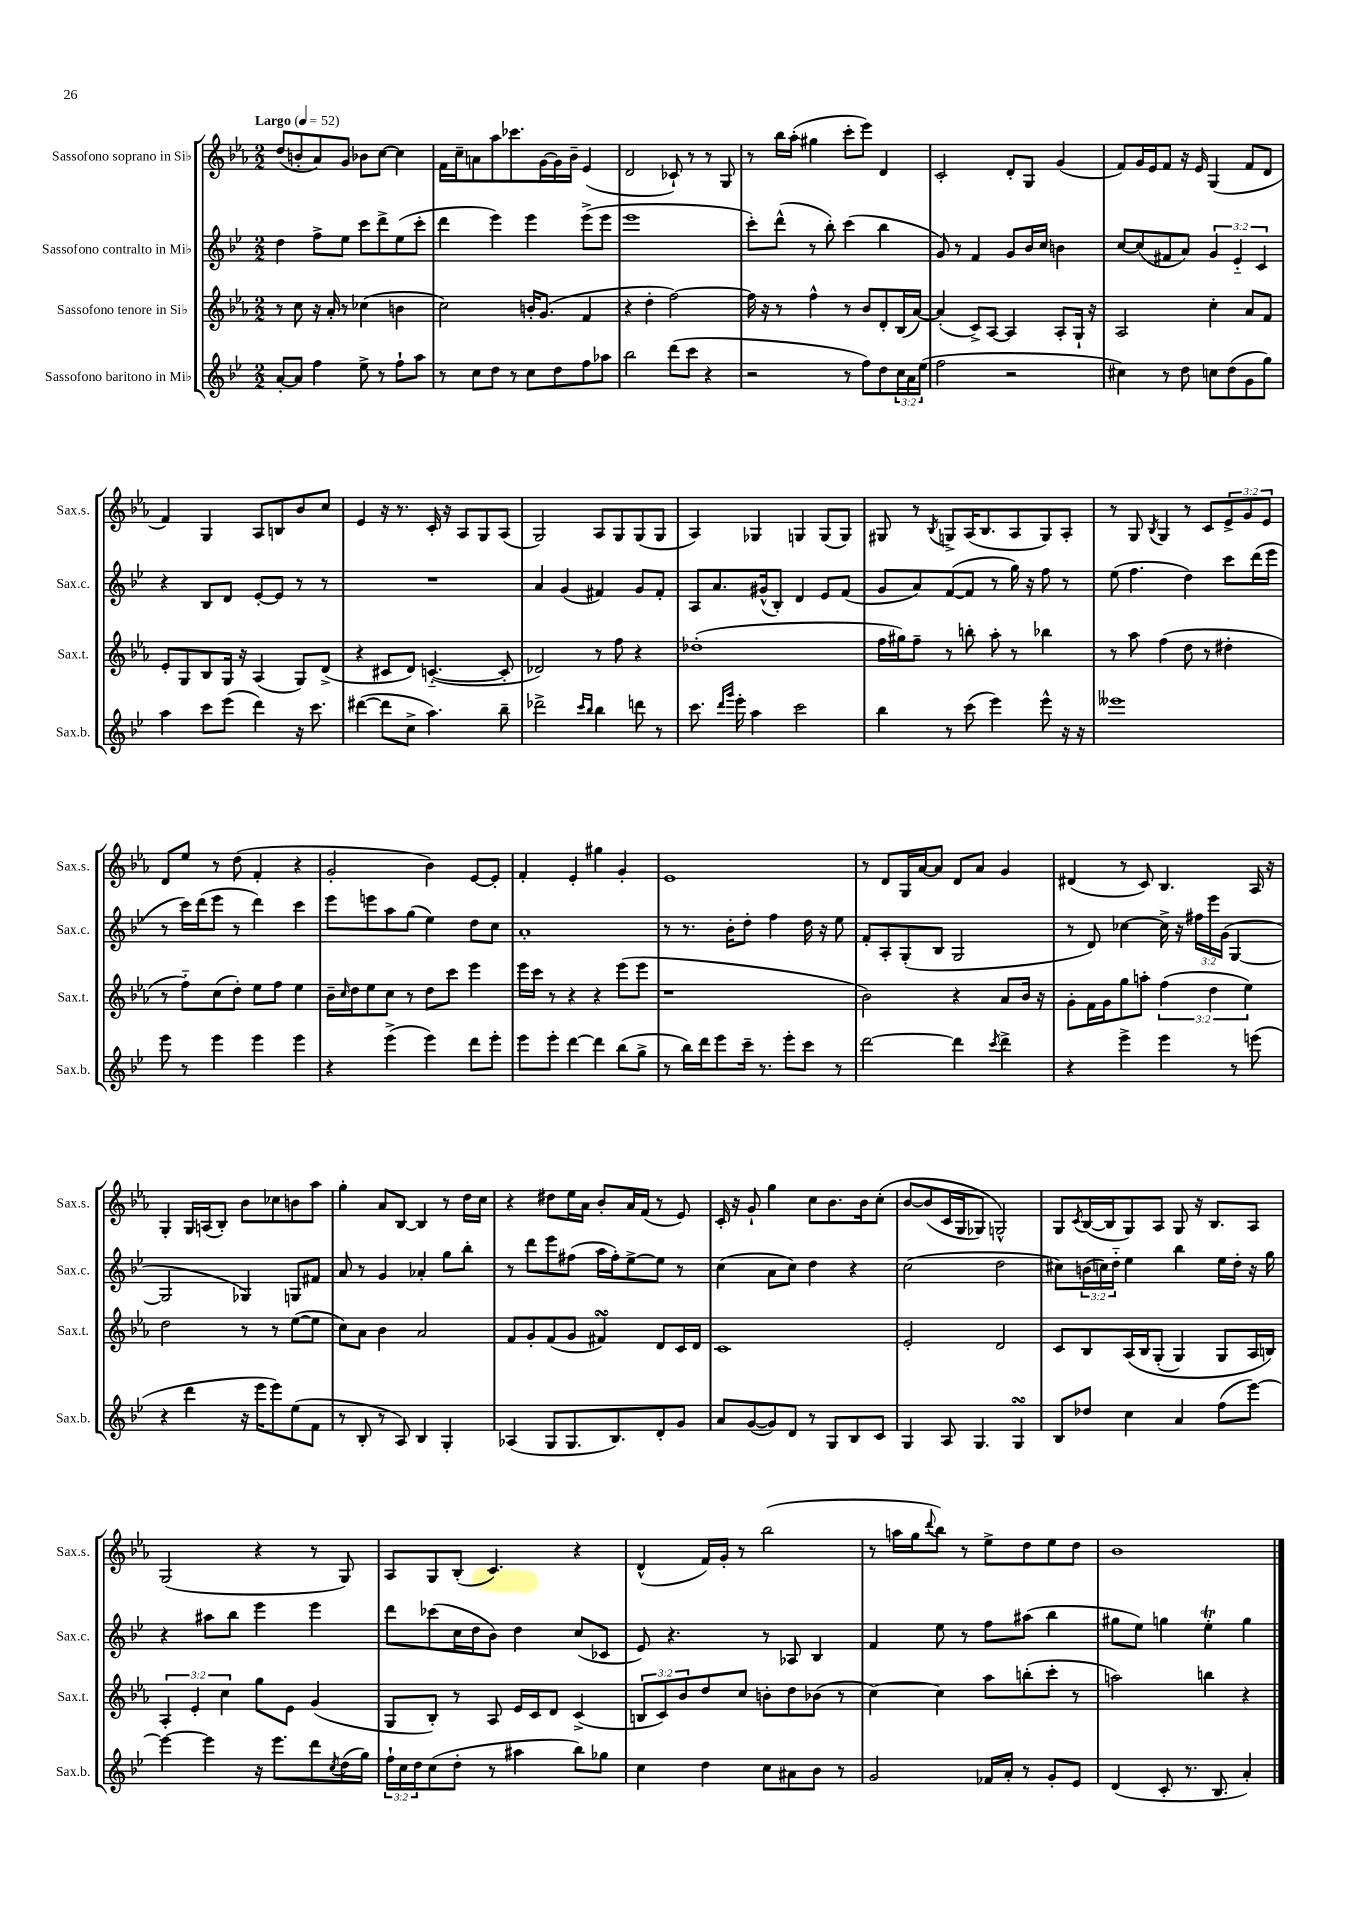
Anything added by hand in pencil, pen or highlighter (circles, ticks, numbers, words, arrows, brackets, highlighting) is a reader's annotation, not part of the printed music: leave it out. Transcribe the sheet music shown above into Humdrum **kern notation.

**kern	**kern	**kern	**kern
*staff4	*staff3	*staff2	*staff1
*clefG2	*clefG2	*clefG2	*clefG2
*k[b-e-]	*k[b-e-a-]	*k[b-e-]	*k[b-e-a-]
*M2/2	*M2/2	*M2/2	*M2/2
*MM52	*MM52	*MM52	*MM52
[8a'	8r	4dd	(8dd
8a]	8cc	.	8b'
4ff	16r	8ff^	8a-)
.	16a-'	.	.
.	8r	8ee-	8g
8ee-^	(4cc-	8ccc	8b-
8r	.	8ddd^	[8cc
8ff`	4b	(8ee-	4cc]
8aa	.	8ccc'	.
=	=	=	=
8r	2cc)	4ddd	16f
.	.	.	16cc~
8cc	.	.	8a
8dd	.	4eee-)	8aa-
8r	.	.	8.ccc-
8cc	16b'	4eee-	.
.	(8.g	.	[16g
8dd	.	.	16g]
.	.	.	16b-~
8ff	4f	(8eee-^	(4e-
8aa-	.	8eee-	.
=	=	=	=
2bb-	4r	1eee-	2d
.	4dd'	.	.
(8ddd	[2ff)	.	8c-`)
8ccc	.	.	8r
4r	.	.	8r
.	.	.	8G
=	=	=	=
2r	16ff]	8ccc')	8r
.	16r	.	.
.	8r	(8ddd^^	16bb-
.	.	.	(16aa-'
.	4ff^^	8r	4gg#
.	.	8bb-')	.
8r	8r	(4ccc	8ccc'
8ff)	8b-	.	8eee-)
8dd	8d'	4bb-	4d
24cc	(16B-	.	.
24a	.	.	.
.	[16a-)	.	.
(24ee-	.	.	.
=	=	=	=
2ff	(4a-']	8g)	2c'
.	.	8r	.
.	8c^)	4f	.
.	[8A-	.	.
2r	4A-]	8g	8d'
.	.	16b-	8G
.	.	16cc	.
.	8A-'	4b	(4g
.	16G`	.	.
.	16r	.	.
=	=	=	=
4cc#)	2A-	[8cc	8f)
.	.	(8cc]	16g
.	.	.	16e-
8r	.	8f#	8f
8dd	.	8a)	16r
.	.	.	16e-
8cc	4cc'	6g	(4G
(8dd	.	.	.
.	.	6e-'~	.
8g	8a-	.	8f
.	.	6c	.
8gg)	8f	.	8d
=	=	=	=
4aa	8e-'	4r	4f)
.	8G	.	.
8ccc	8B-	8B-	4G
(8eee-	16G	8d	.
.	16r	.	.
4ddd)	(4A-	[8e-'	8A-
.	.	8e-]	8B
16r	8G)	8r	8b-
8.ccc	.	.	.
.	(8d^	8r	8cc
=	=	=	=
([4ddd#	4r	1r	4e-
8ddd#]	8c#	.	16r
.	.	.	8.r
8cc^	8d)	.	.
4.aa)	([4.c'~	.	16c'
.	.	.	16r
.	.	.	8A-
.	.	.	8G
8bb-~	8c']	.	(8A-
=	=	=	=
2ddd-^	2d-)	4a	2G)
.	.	(4g	.
16qqccc	.	.	.
16qqbb-	.	.	.
4bb-	8r	4f#)	8A-
.	8ff	.	8G
8ddd	4r	8g	(8G
8r	.	8f#'	8G
=	=	=	=
8.ccc	(1dd-'	8A	4A-)
.	.	8.a	.
16qqddd	.	.	.
16qqggg	.	.	.
16eee-'	.	.	.
4aa	.	.	4G-
.	.	(16g#^^	.
.	.	8B-')	.
2ccc	.	4d	4G
.	.	8e-	(8G
.	.	(8f	8G)
=	=	=	=
4bb-	16ff	8g	8G#
.	16gg#)	.	.
.	8ff~	8a)	8r
.	.	.	8qB-
8r	8r	([8f	8G^
(8ccc	8bb'	8f]	(16A-
.	.	.	8.B-
4eee-)	8aa-'	8r	.
.	8r	16gg)	8A-
.	.	16r	.
8eee-^^	4bb-	8ff	8G)
16r	.	8r	8A-'
16r	.	.	.
=	=	=	=
1eee--	8r	(8ee-	8r
.	8aa-	4.ff	8G
.	.	.	8qB-
.	(4ff	.	4G
.	8dd	4dd)	8r
.	8r	.	8c
.	4dd#'	8ccc	12e-^
.	.	.	12g
.	.	(16ddd	.
.	.	.	12e-
.	.	16eee-	.
=	=	=	=
8eee-	8r	8r	8d
8r	8ff'~)	16ccc)	8ee-
.	.	(16ddd	.
4eee-	(8cc	8eee-	8r
.	8dd')	8r	(8dd
4eee-	8ee-	4ddd)	4f'
.	8ff	.	.
4eee-	4ee-	4ccc	4r
=	=	=	=
4r	16b-~	8eee-	2g'
.	16qqcc	.	.
.	16dd	.	.
.	8ee-	8eee	.
(4eee-^	8cc	8aa	.
.	8r	(8gg	.
4eee-)	8dd	4ee-)	4b-)
.	8ccc	.	.
8ddd	4eee-	8dd	[8e-
8eee-'	.	8cc	8e-']
=	=	=	=
8eee-	16eee-	1a'	4f'
.	16ccc	.	.
8eee-'	8r	.	.
[4ddd	4r	.	4e-'
4ddd]	4r	.	4gg#
(8bb-	(8eee-	.	4g'
8gg^	8eee-	.	.
=	=	=	=
8r	1r	8r	1e-
16bb-)	.	8.r	.
16ddd	.	.	.
8eee-	.	.	.
.	.	16b-'	.
16ccc~	.	8dd'	.
8.r	.	.	.
.	.	4ff	.
8eee-'	.	.	.
8ccc	.	16dd	.
.	.	16r	.
8r	.	8ee-	.
=	=	=	=
[2ddd	2b-)	8f'	8r
.	.	8A'	8d
.	.	(8G'	16G
.	.	.	[16a-
.	.	8B-	8a-]
4ddd]	4r	2G	8d
.	.	.	8a-
8qccc	.	.	.
4ddd^	8a-	.	4g
.	16b-	.	.
.	16r	.	.
=	=	=	=
4r	8g'	8r	(4d#
.	16f	8d)	.
.	16g	.	.
4eee-^	8gg	[4cc-	8r
.	8aa'	.	8c)
4eee-	(6ff	16cc-^]	4.B-
.	.	16r	.
.	.	24ff#	.
.	6dd	24eee-	.
.	.	(24g	.
8r	.	[4G	.
.	6ee-)	.	.
(8eee	.	.	16A-
.	.	.	16r
=	=	=	=
4r	2dd	2G]	4G'
4ddd	.	.	16G
.	.	.	(16A
.	.	.	8B-')
16r	8r	4G-)	8b-
16eee-	.	.	.
8eee-)	8r	.	8cc-
(8ee-	([8ee-	8G	8b
8f	8ee-]	8f#	8aa-
=	=	=	=
8r	8cc)	8a	4gg'
8B-'	8a-	8r	.
8r	4b-	4g	8a-
8A)	.	.	[8B-
4B-	2a-	4a-'	4B-]
4G'	.	8gg	8r
.	.	8bb-'	16dd
.	.	.	16cc
=	=	=	=
(4A-	8f	8r	4r
.	8g'	8ddd	.
8G	(8f	8eee-	8dd#
8.G	8g	(8ff#	16ee-
.	.	.	16a-
.	4f#)	16aa	8b-'
8.B-)	.	16ff#')	.
.	.	[8ee-^	16a-
.	.	.	(16f
8d'	8d	8ee-]	8r
8g	16c	8r	8e-)
.	16d	.	.
=	=	=	=
8a	1c	(4cc	16c'
.	.	.	16r
([8g	.	.	8g`
8g])	.	8a	4gg
8d	.	8cc)	.
8r	.	4dd	8cc
8G	.	.	8.b-
8B-	.	4r	.
.	.	.	16b-
8c	.	.	&(8cc'
=	=	=	=
4G	2e-'	(2cc	[8b-
.	.	.	(8b-]
8A	.	.	16c
.	.	.	16G
4.G	.	.	8G-)
.	2d	2dd	2G^^&)
4G	.	.	.
=	=	=	=
8B-	8c	8cc#)	8G
.	.	.	8qc
8dd-	8B-	(24b	([16B-
.	.	24cc)	.
.	.	.	16B-]
.	.	24dd'~	.
4cc	&(16A-	4ee-	8G)
.	16B-	.	.
.	(8G'	.	8A-
4a	4G)	4bb-	8G
.	.	.	16r
.	.	.	8.B-
(8ff	8G	16ee-	.
.	.	16dd'	.
[8eee-)	16A-	16r	8A-
.	16B&)	16gg	.
=	=	=	=
4eee-_	6A-'	4r	(2G
.	6e-'	.	.
4eee-]	.	8aa#	.
.	6cc	.	.
.	.	8bb-	.
16r	8gg	4eee-	4r
8.eee-	.	.	.
.	8e-	.	.
8ddd	(4g	4eee-	8r
8qcc	.	.	.
(16dd	.	.	8G)
16gg)	.	.	.
=	=	=	=
24ff`	8G	8ddd	8A-
24cc	.	.	.
24dd	.	.	.
(8cc	8B-')	(8ccc-	8G
8dd'	8r	16cc	(8B-'
.	.	16dd	.
8r	8A-	8b-)	4.c)
4aa#	16e-	4dd	.
.	16c	.	.
.	8d	.	.
8bb-)	(4c^	(8cc	4r
8gg-	.	8c-	.
=	=	=	=
4cc	12B	8e-)	(4d^^
.	12c)	.	.
.	.	4.r	.
.	12b-	.	.
4dd	8dd	.	16f)
.	.	.	16g'
.	8cc	.	8r
8cc	8b'	8r	(2bb-
8a#	8dd	8A-	.
8b-	(8b-	4B-	.
8r	8r	.	.
=	=	=	=
2g	[4cc)	4f	8r
.	.	.	16aa
.	.	.	16gg
.	.	.	8qqddd
.	4cc]	8ee-	8bb-)
.	.	8r	8r
16f-	8aa-	8ff	8ee-^
16a'	.	.	.
8r	(8bb'	(8aa#	8dd
8g'	8ccc'	4bb-	8ee-
8e-	8r	.	8dd
=	=	=	=
(4d	2aa)	8gg#	1b-
.	.	8ee-)	.
8c'	.	4gg	.
8.r	.	.	.
.	4bb	4ee-'	.
8.B-	.	.	.
4a')	4r	4gg	.
==	==	==	==
*-	*-	*-	*-
